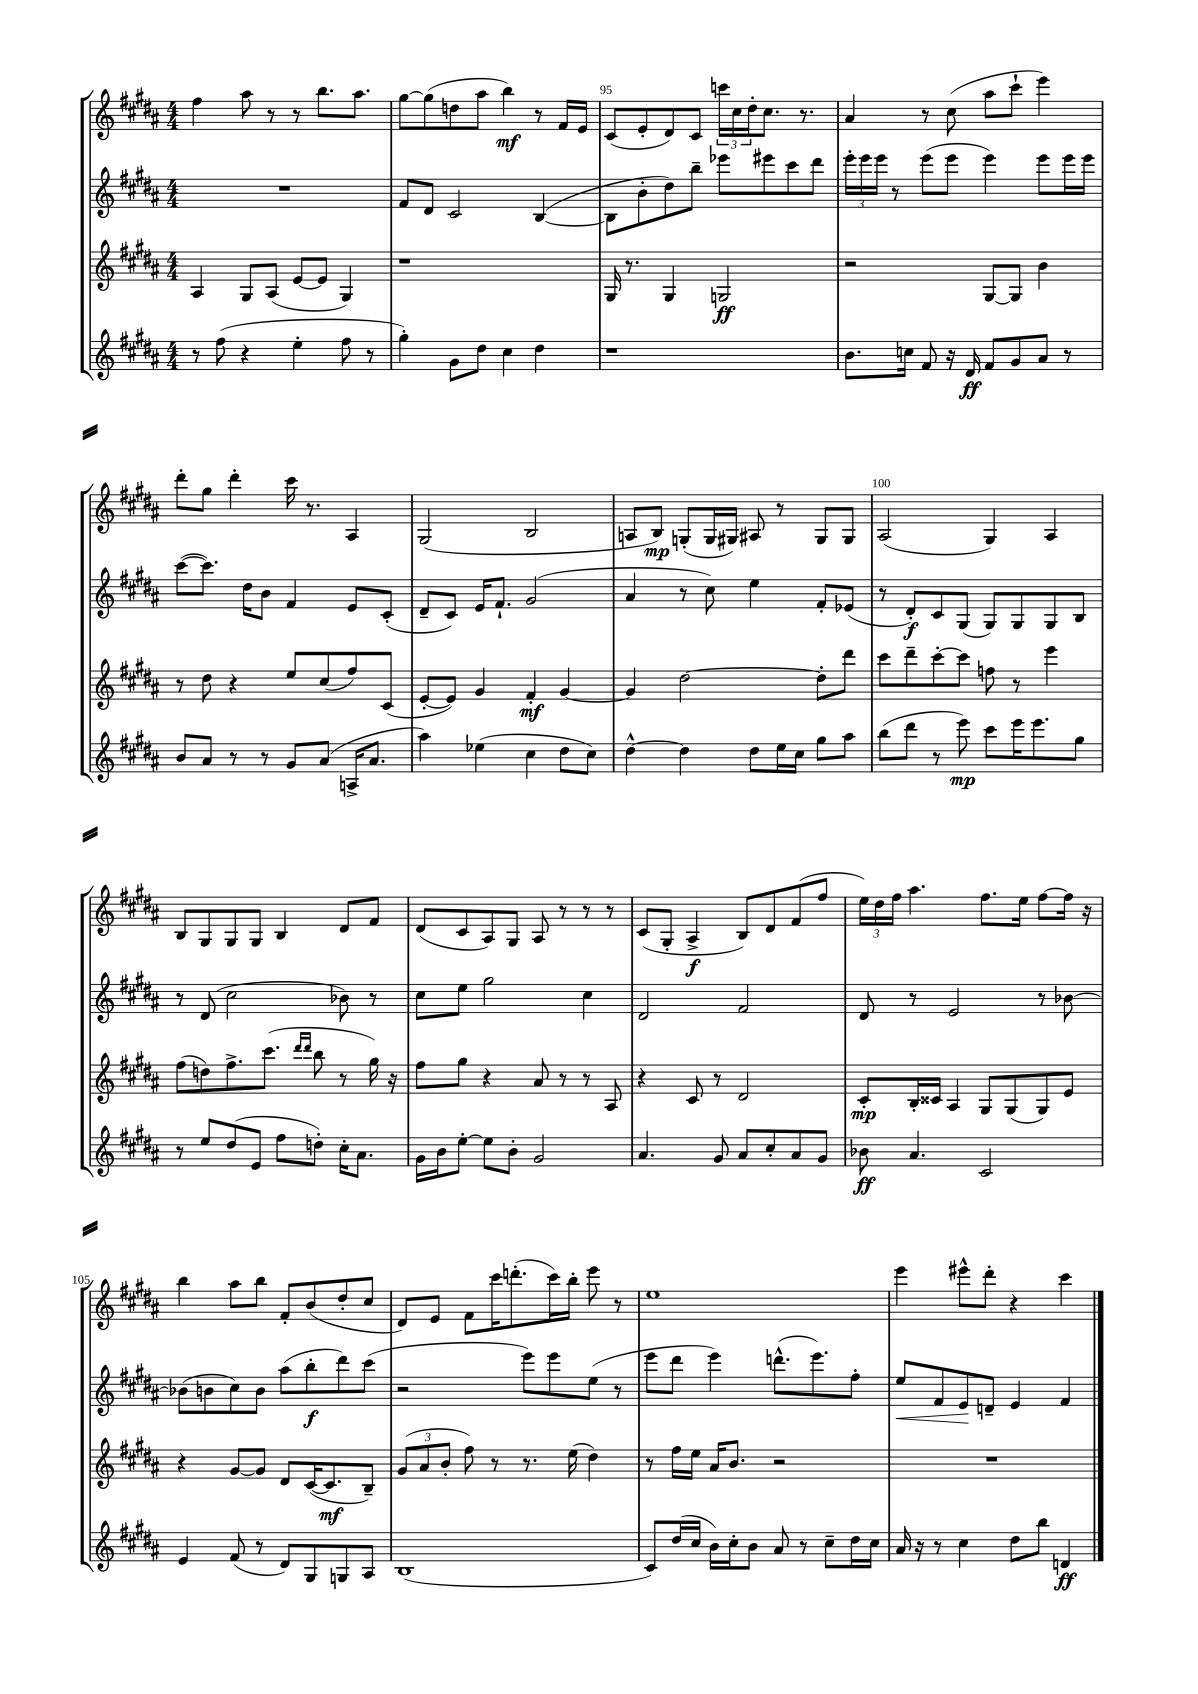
<<
\new StaffGroup <<
\new Staff = "s0" {
    \clef treble \key b \major \numericTimeSignature \time 4/4
    fis''4 ais''8 r8 r8 b''8. ais''8. |
    gis''8~ gis''8( d''8 ais''8 b''4\mf) r8 fis'16 e'16 |
    cis'8( e'8-. dis'8) cis'8 \tuplet 3/2 { c'''16 cis''16 dis''16-. } cis''8. r8. |
    ais'4 r8 cis''8( ais''8 cis'''8-! e'''4) |
    dis'''8-. gis''8 dis'''4-. cis'''16 r8. ais4 |
    gis2( b2 |
    a8 b8\mp) g8-.( g16 gis16) ais8 r8 gis8 gis8 |
    ais2( gis4) ais4 |
    b8 gis8 gis8 gis8 b4 dis'8 fis'8 |
    dis'8( cis'8 ais8) gis8 ais8 r8 r8 r8 |
    cis'8( gis8-. ais4->\f b8) dis'8 fis'8( fis''8 |
    \tuplet 3/2 { e''16) dis''16 fis''16 } ais''4. fis''8. e''16 fis''8~ fis''16 r16 |
    b''4 ais''8 b''8 fis'8-. b'8( dis''8-. cis''8 |
    dis'8) e'8 fis'8 cis'''16 d'''8.-.( cis'''16) b''16-. e'''8 r8 |
    e''1 |
    e'''4 eis'''8-^ dis'''8-. r4 cis'''4 \bar "|." |
}
\new Staff = "s1" {
    \clef treble \key b \major \numericTimeSignature \time 4/4
    R1 |
    fis'8 dis'8 cis'2 b4~( |
    b8 b'8-. dis''8) b''8-- ees'''8 eis'''8 cis'''8 dis'''8 |
    \tuplet 3/2 { e'''16-. e'''16 e'''16 } r8 e'''8( e'''8 e'''4) e'''8 e'''16 e'''16 |
    cis'''8~( cis'''8.) dis''16 b'8 fis'4 e'8 cis'8-.( |
    dis'8-- cis'8) e'16 fis'8.-! gis'2( |
    ais'4 r8 cis''8) e''4 fis'8-. ees'8( |
    r8 dis'8-.\f) cis'8 gis8( gis8) gis8 gis8 b8 |
    r8 dis'8( cis''2 bes'8) r8 |
    cis''8 e''8 gis''2 cis''4 |
    dis'2 fis'2 |
    dis'8 r8 e'2 r8 bes'8~ |
    bes'8( b'8 cis''8) b'8 ais''8( b''8-.\f dis'''8) cis'''8( |
    r2 e'''8) e'''8 e''8( r8 |
    e'''8 dis'''8 e'''4) d'''8.-^( e'''8.) fis''8-. |
    e''8\< fis'8 e'8\! d'8-- e'4 fis'4 \bar "|." |
}
\new Staff = "s2" {
    \clef treble \key b \major \numericTimeSignature \time 4/4
    ais4 gis8 ais8( e'8~ e'8 gis4) |
    r1 |
    gis16 r8. gis4 g2\ff |
    r2 gis8~ gis8 b'4 |
    r8 dis''8 r4 e''8 cis''8( fis''8) cis'8( |
    e'8~-. e'8) gis'4 fis'4-.\mf gis'4~ |
    gis'4 dis''2~ dis''8-. dis'''8 |
    cis'''8 dis'''8-- cis'''8~-. cis'''8 f''8 r8 e'''4 |
    fis''8( d''8) fis''8.-> cis'''8.( \grace { dis'''16 dis'''16 } b''8 r8 gis''16) r16 |
    fis''8 gis''8 r4 ais'8 r8 r8 ais8 |
    r4 cis'8 r8 dis'2 |
    cis'8-.\mp b16-. cisis'16 ais4 gis8 gis8( gis8) e'8 |
    r4 gis'8~ gis'8 dis'8 cis'16~( cis'8.\mf b8--) |
    \tuplet 3/2 { gis'8( ais'8 b'8-. } fis''8) r8 r8. e''16( dis''4) |
    r8 fis''16 e''16 ais'16 b'8. r2 |
    R1 \bar "|." |
}
\new Staff = "s3" {
    \clef treble \key b \major \numericTimeSignature \time 4/4
    r8 fis''8( r4 e''4-. fis''8 r8 |
    gis''4-.) gis'8 dis''8 cis''4 dis''4 |
    r1 |
    b'8. c''16 fis'8 r16 dis'16\ff fis'8 gis'8 ais'8 r8 |
    b'8 ais'8 r8 r8 gis'8 ais'8( a16-> ais'8. |
    ais''4) ees''4( cis''4 dis''8 cis''8) |
    dis''4~-^ dis''4 dis''8 e''16 cis''16 gis''8 ais''8 |
    b''8( dis'''8 r8 e'''8\mp) cis'''8 e'''16 e'''8. gis''8 |
    r8 e''8 dis''8( e'8 fis''8 d''8-.) cis''16-. ais'8. |
    gis'16 b'16 e''8~-. e''8 b'8-. gis'2 |
    ais'4. gis'8 ais'8 cis''8-. ais'8 gis'8 |
    bes'8\ff ais'4. cis'2 |
    e'4 fis'8( r8 dis'8) gis8 g8 ais8 |
    b1( |
    cis'8) dis''16( cis''16 b'16) cis''16-. b'8 ais'8 r8 cis''8-- dis''16 cis''16 |
    ais'16 r16 r8 cis''4 dis''8 b''8 d'4\ff \bar "|." |
}
>>
>>
\layout { \context { \Score currentBarNumber = #93 \override BarNumber.break-visibility = ##(#f #t #t) barNumberVisibility = #(every-nth-bar-number-visible 5) } }
